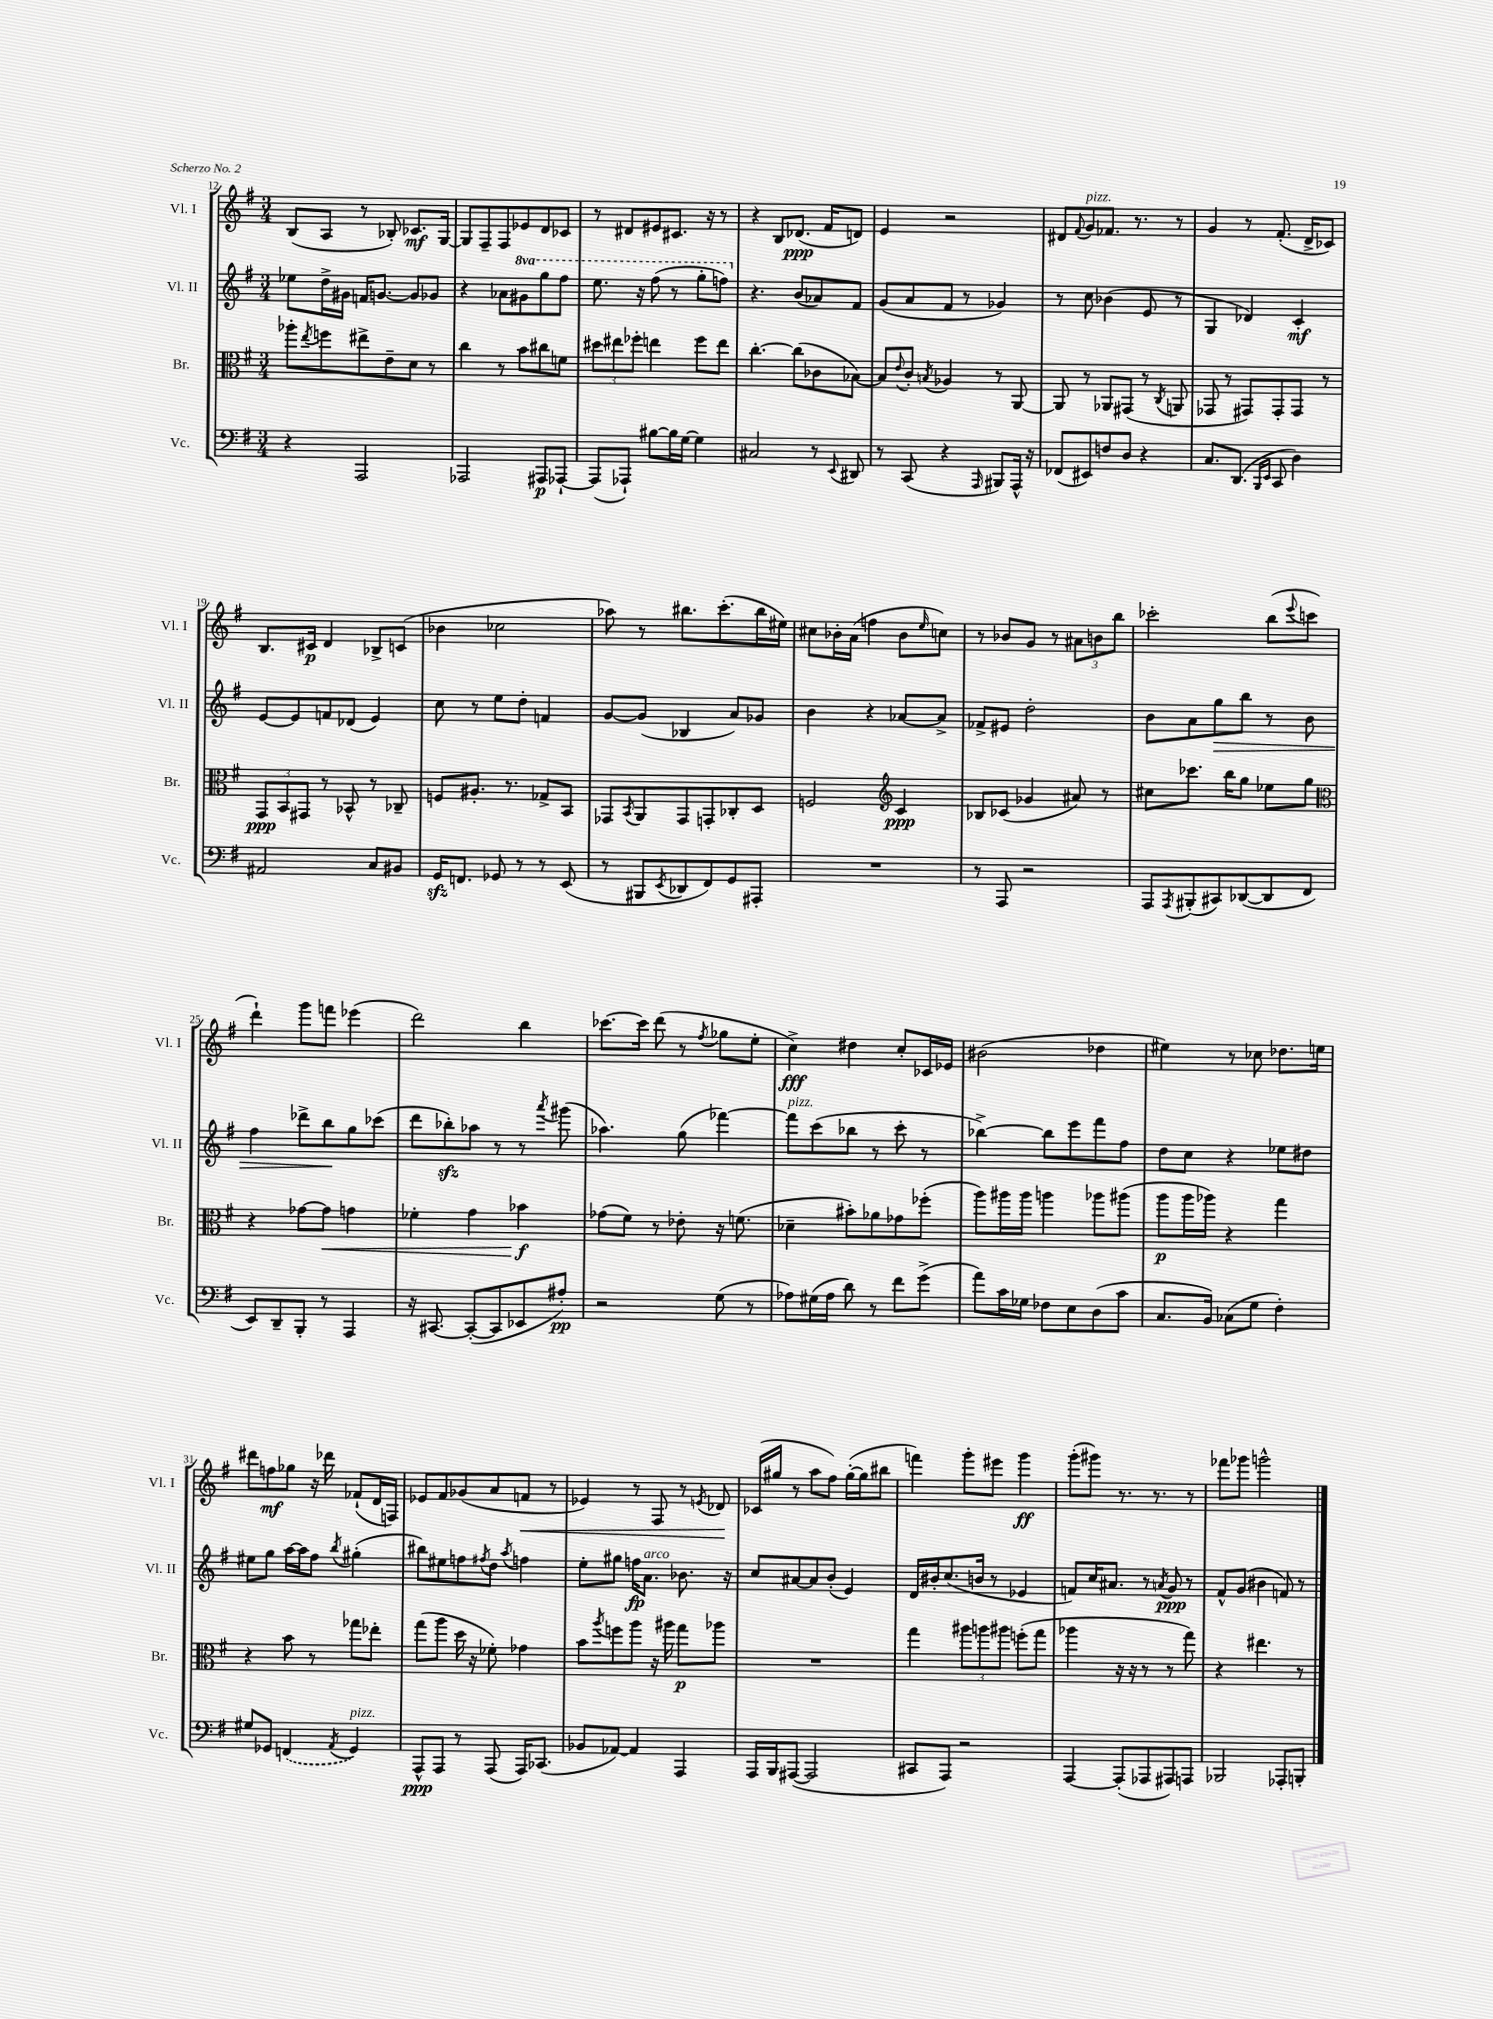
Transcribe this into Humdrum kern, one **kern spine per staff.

**kern	**kern	**kern	**kern
*staff4	*staff3	*staff2	*staff1
*clefF4	*clefC3	*clefG2	*clefG2
*k[f#]	*k[f#]	*k[f#]	*k[f#]
*M3/4	*M3/4	*M3/4	*M3/4
4r	8aa-'	8ee-	(8B
.	8qee	.	.
.	8ff	16dd^	8A
.	.	16g#	.
2AAA	8ee#^	16f	8r
.	.	[8.g	.
.	8e~	.	8B-')
.	8d	8g]	8.c-
.	8r	8g-	.
.	.	.	[16G
=	=	=	=
2AAA-	4cc	4r	8G]
.	.	.	8F#~
.	8r	8a-	8F#
.	8b	8gg#	8e-
8AAA#	8cc#	8ggg	8d
[8AAA-`	8f	8fff#	8c-
=	=	=	=
(8AAA-]	12dd#	8.eee	8r
.	12ee#	.	.
8AAA-`)	.	.	8d#
.	12ff-'	.	.
.	.	16r	.
[8B#	4ee	(8fff#	8e#
16B#]	.	8r	8.c#
[16G	.	.	.
4G]	8ff-	8ggg'	.
.	.	.	16r
.	8ee	8fff)	8r
=	=	=	=
2C#	[4.cc'	4.r	4r
.	.	.	8B
.	(8cc]	(8b	(8.d-
8r	8c-	8a-)	.
.	.	.	16f#
8qqEE	.	.	.
8DD#	[8B-)	8f#	8d)
=	=	=	=
8r	8B-]	(8g	4e
.	8qqe	.	.
(8CC	8c'	8a	.
.	8qB	.	.
4r	4A-	8f#	2r
.	.	8r	.
16qqAAA	.	.	.
8BBB#)	8r	4g-)	.
16AAA^^	[8AA	.	.
16r	.	.	.
=	=	=	=
(8FF-	8AA]	8r	8d#
.	.	.	8qqf#
8EE#)	8r	8cc	8g
8F	8AA-	(4b-	8.f-
8D	(8GG#	.	.
.	.	.	8.r
4r	8r	8e	.
.	8qC	.	.
.	8AA	8r	8r
=	=	=	=
8.C	8GG-	4G	4g
.	8r	.	.
(8.DD	.	.	.
.	8GG#)	4d-)	8r
16qqBBB	.	.	.
16qqEE	.	.	.
8CC	8GG#'	.	(8.f#'
4D)	8GG#	4c'	.
.	.	.	16d^
.	8r	.	8c-)
=	=	=	=
2AA#	12GG	[8e	8.B
.	12BB	.	.
.	.	8e]	.
.	12GG#	.	.
.	.	.	16c#
.	8r	8f	4d
.	8BB-^^	(8d-	.
8C	8r	4e)	8B-^
8BB#	8C-~	.	(8c
=	=	=	=
16GG	8F	8cc	4b-
8.FF	.	.	.
.	8.A#'	8r	.
8GG-	.	8ee	2cc-
.	8.r	.	.
8r	.	8dd'	.
8r	8G-^	4f	.
(8EE	8BB	.	.
=	=	=	=
8r	8GG-	[8g	8aa-)
.	8qBB	.	.
8BBB#	8AA	(8g]	8r
8qEE	.	.	.
8DD-	8GG-	4B-	8.bb#
8FF#)	8GG'	.	.
.	.	.	(8.ccc'
8GG	8C-'	8a)	.
8AAA#'	8D	8g-	16bb#
.	.	.	16ee#)
=	=	=	=
2.r	2F	4b	8cc#
.	.	.	16b-'
.	.	.	(16a
.	.	4r	4ff
*	*clefG2	*	*
.	4c	[8a-	8b-
.	.	.	16qqee
.	.	8a-^]	8cc)
=	=	=	=
8r	8B-	8f-^	8r
8AAA	(8c-	8e#	8b-
2r	4g-	2dd'	8g
.	.	.	8r
.	8a#)	.	12a#
.	.	.	12b
.	8r	.	.
.	.	.	12bb
=	=	=	=
8AAA	8cc#	8b	2ccc-'
8qAAA	.	.	.
(8BBB#'	8.ccc-	8a	.
8CC#)	.	8gg	.
.	16bb	.	.
([8DD-	8gg	8bb	.
8DD-]	8ee-	8r	(8bb
.	.	.	8qqeee
8FF#	8gg	8b	8ccc
=	=	=	=
*	*clefC3	*	*
8EE)	4r	4ff#	4ddd`)
8DD~	.	.	.
8BBB'	[8g-	8ddd-^	8ggg
8r	8g-]	8bb	8fff
4AAA	4g	8gg	(4eee-
.	.	(8ccc-	.
=	=	=	=
16r	4f-'	8ddd	2ddd)
[8.CC#	.	.	.
.	.	8bb-')	.
(8CC#'_	4g	8aa-	.
8CC#]	.	8r	.
8EE-	4b-	8r	4bb
.	.	8qaaa	.
8A#')	.	(8ggg#	.
=	=	=	=
2r	(8g-	4.aa-)	[8.ccc-
.	8f#)	.	.
.	.	.	16ccc-]
.	8r	.	(8ddd
.	8e-'	(8gg	8r
.	.	.	8qff#
(8G	16r	[4fff-)	8gg-
.	(8.f	.	.
8r	.	.	8ee'
=	=	=	=
8A-)	4d-~	8fff-]	4cc^)
(16G#	.	(8ccc	.
16A-	.	.	.
8d)	8b#')	8bb-	4dd#
8r	8a-	8r	.
8f#	8g-	8ccc'	8cc'
(8g^	(8ff-'	8r	16c-
.	.	.	16e-
=	=	=	=
8a)	8aa)	[4bb-^)	(2b#
16c	16aa#	.	.
16G-	16aa#	.	.
8F-	4aa	8bb-]	.
8E	.	8eee	.
(8D	8aa-	8fff#	4dd-
8c	(8aa#	8ff#	.
=	=	=	=
8.C	8aa	8dd	4ee#)
.	16aa	8cc	.
16BB)	16aa-)	.	.
(8C-	4r	4r	8r
8G	.	.	8cc-
4F#')	4gg	8ee-	8.dd-
.	.	8dd#	.
.	.	.	16ee
=	=	=	=
8G#	4r	8ee#	8ddd#
8GG-	.	8gg	8ff
(4FF	8b	[16aa	8gg-
.	.	16aa]	.
.	8r	8ff#	16r
.	.	.	16ddd-
8qAA	.	8qbb	.
4GG-)	8gg-	(4gg#'	(8f-`
.	8ee-'	.	16d
.	.	.	16F)
=	=	=	=
8AAA^^	(8gg	8bb#)	8e-
8AAA	8aa	8ee#	8f#
8r	16dd	8ff	(8g-
.	16r	.	.
.	.	8qff#	.
(8AAA	8f-')	8dd	8a
.	.	8qaa	.
16AAA)	4g-	4ff	8f
(8.CC-	.	.	.
.	.	.	8r
=	=	=	=
8BB-	8b	8ee'	4e-)
.	8qaa	.	.
[8AA-)	8ff	8gg#	.
4AA-]	8aa	16ff	8r
.	.	8.a	.
.	16r	.	8F#
.	16aa#	.	.
4AAA	8gg	8.b-	8r
.	.	.	8qe
.	8aa-	.	8d-
.	.	16r	.
=	=	=	=
16AAA	2.r	8cc	(16c-
16BBB	.	.	16gg#
([8AAA#	.	[8a#	8r
2AAA#]	.	8a#]	8aa
.	.	(8b'	8ff#)
.	.	4e)	([16gg#'
.	.	.	16gg#]
.	.	.	8bb#
=	=	=	=
8CC#	4gg	16d	4fff)
.	.	16b#'	.
8AAA)	.	(8.cc	.
2r	12aa#	.	8ggg'
.	.	16b	.
.	12aa	.	.
.	.	8r	8eee#
.	12aa#	.	.
.	(8ff'	4e-	4ggg
.	8gg	.	.
=	=	=	=
[4AAA	4aa-	8f)	(8ggg'
.	.	16cc	8ggg#)
.	.	8.a#	.
(8AAA']	16r	.	8.r
.	16r	.	.
8AAA-	8r	8r	.
.	.	.	8.r
.	.	8qa	.
8AAA#)	8r	8g	.
8AAA	8gg)	8r	8r
=	=	=	=
2BBB-	4r	8f#^^	8fff-
.	.	(8g	8ggg-
.	4.ee#	4b#	2ggg^^
8AAA-'	.	8f)	.
8BBB'	8r	8r	.
==	==	==	==
*-	*-	*-	*-
